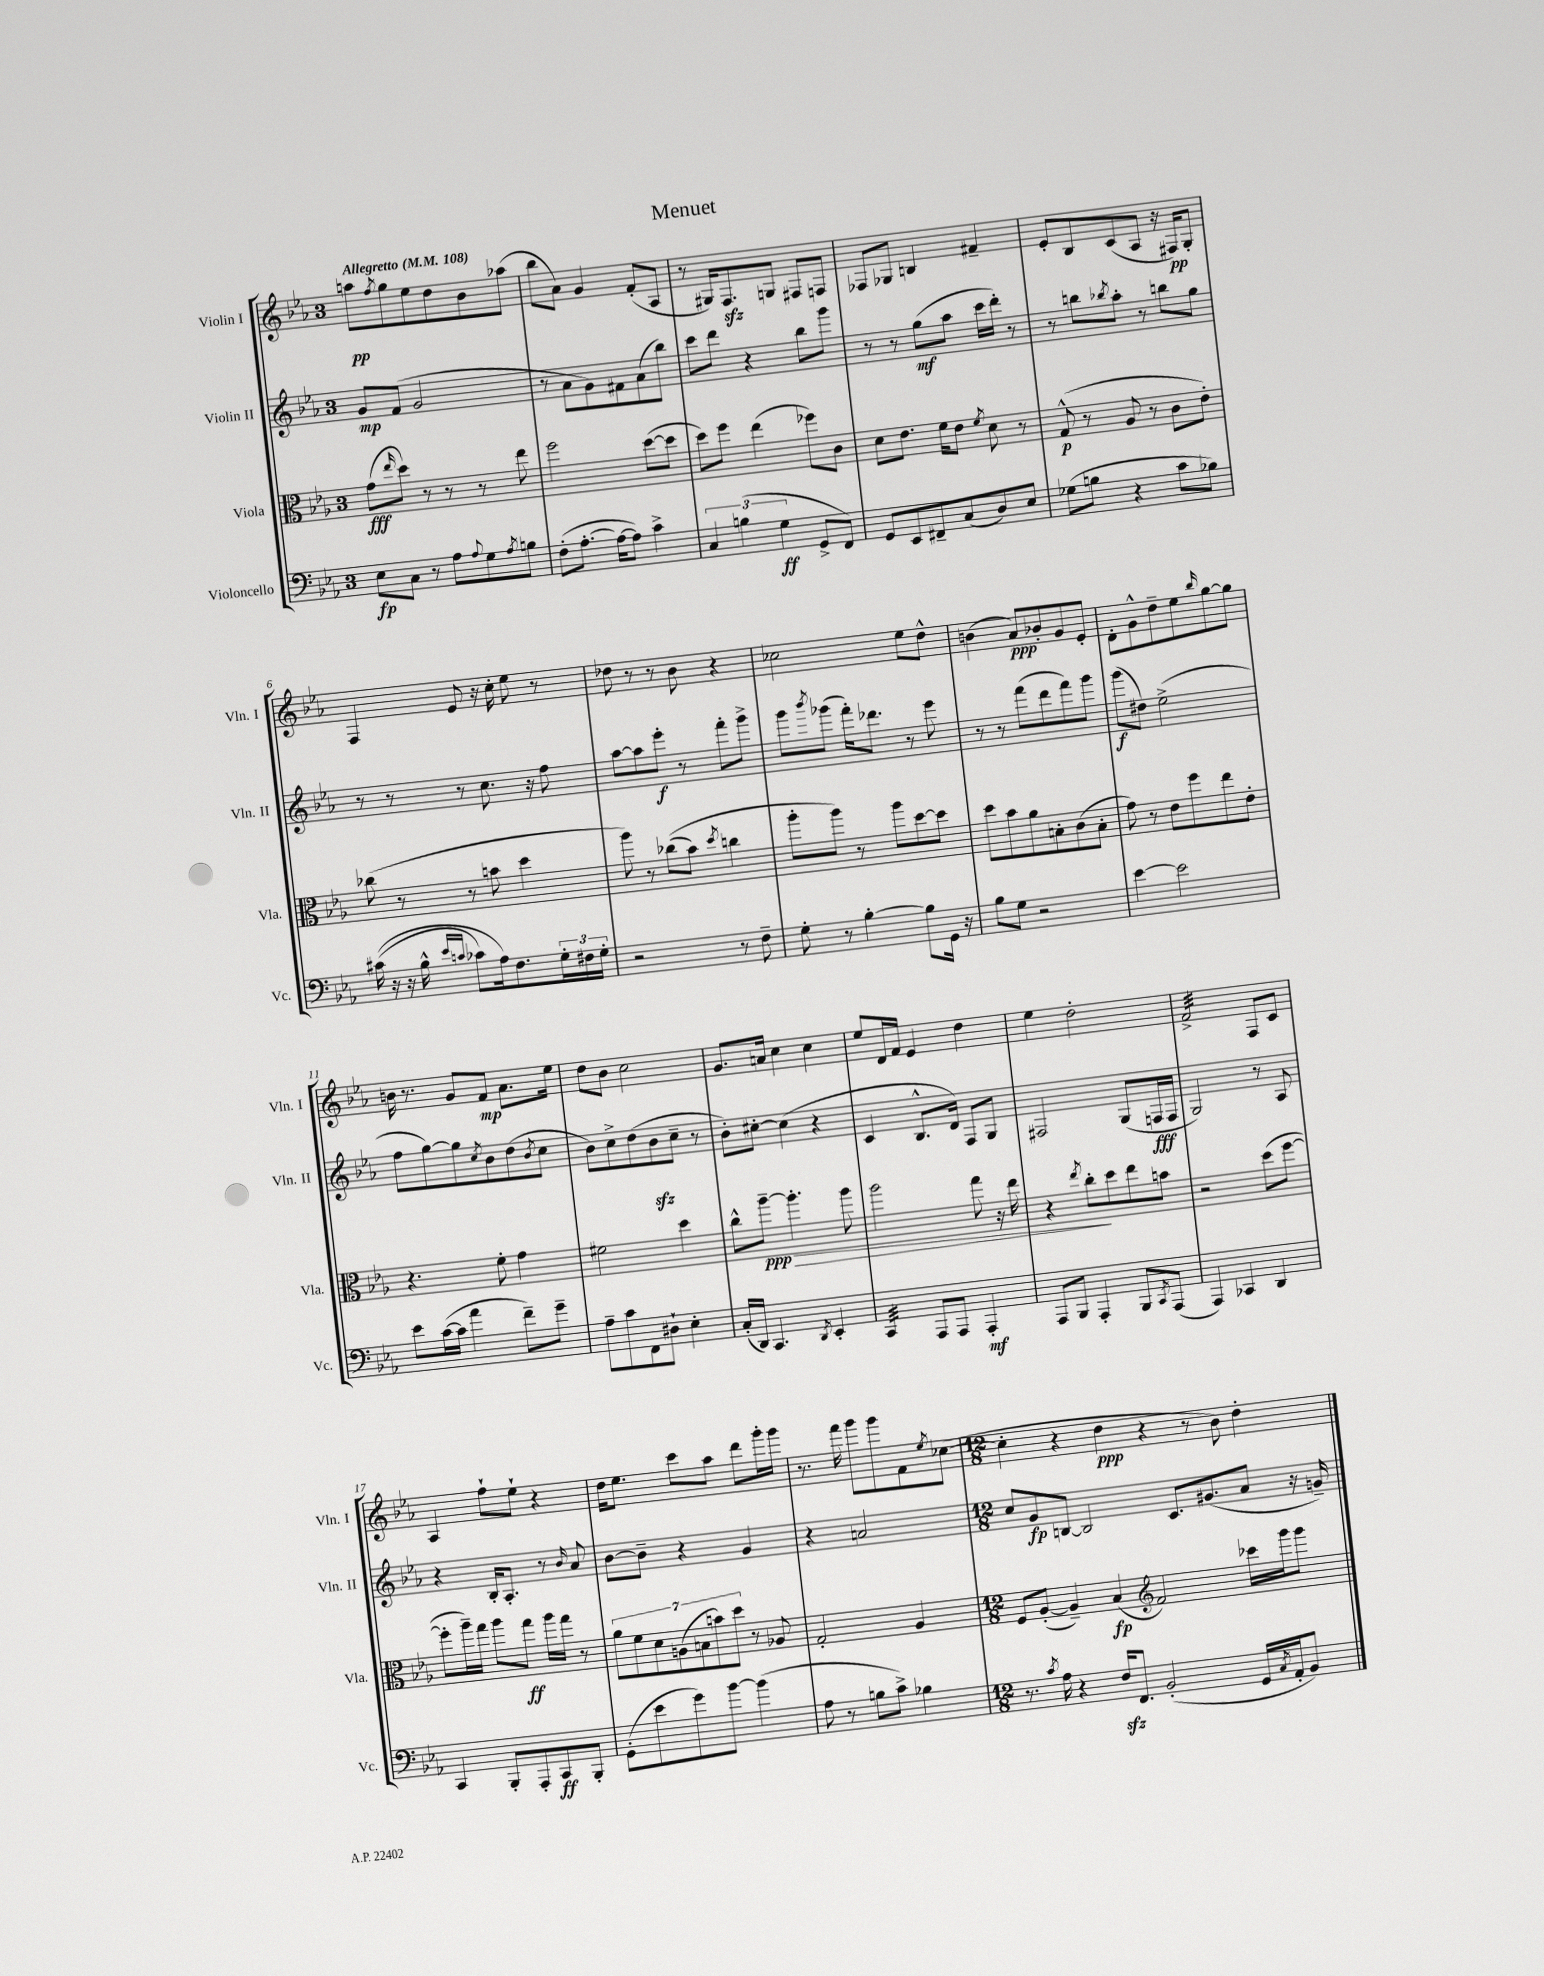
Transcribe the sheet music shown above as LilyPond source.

\header { title = "Menuet" }
<<
\new StaffGroup <<
\new Staff = "s0" \with { instrumentName = "Violin I" shortInstrumentName = "Vln. I" } {
    \clef treble \key ees \major \once \override Staff.TimeSignature.style = #'single-digit \time 3/4 \tempo "Allegretto" 4 = 108
    a''8\pp \acciaccatura { f''8 } g''8 ees''8 d''8 bes'8 aes''8( |
    bes''8 aes'8) g'4 f'8-.( aes8 |
    r8 gis16) f8.\sfz g8 fis8 f8 |
    fes8 ges8 b4 fis'4-- |
    ees'8-. bes8 c'8( aes8 r16 fis16\pp) g8-. |
    f4 ees'8 r16 c''16-. ees''8 r8 |
    des''8 r8 r8 bes'8 r4 |
    ces''2 ees''8 d''8-^ |
    b'4( aes'8\ppp) bes'8-. g'8 ees'8-. |
    d'8-. g'8-^ d''8-- ees''8 \grace { bes''16 } g''8~ g''8 |
    b'16 r8. g'8 f'8\mp aes'8. ees''16 |
    d''8 bes'8 c''2 |
    g'8. a'16 c''4 c''4 |
    ees''8 d'16 f'16 ees'4 d''4 |
    ees''4 d''2-. |
    f'2:32-> f8 c'8 |
    aes4 f''8-! ees''8-! r4 |
    d''16 ees''8. c'''8 aes''8 d'''8 g'''16-. g'''16 |
    r8. f'''16 g'''8 g'''8 f'8 \acciaccatura { ees''8 } ces''8~( |
    \numericTimeSignature \time 12/8 ces''4-. r4 d''4\ppp r4 r8 bes'8) d''4-. \bar "|." |
}
\new Staff = "s1" \with { instrumentName = "Violin II" shortInstrumentName = "Vln. II" } {
    \clef treble \key ees \major \once \override Staff.TimeSignature.style = #'single-digit \time 3/4
    g'8\mp f'8( g'2 |
    r8 aes'8 g'8) fis'8 aes'8( bes''8) |
    c'''8 d'''8 r4 bes''8 g'''8 |
    r8 r8 g''8\mf( aes''8 c'''16 d'''16-.) r8 |
    r8 b''8 \acciaccatura { bes''8 } aes''8-. r8 b''8 g''8 |
    r8 r8 r8 c''8. r16 f''8 |
    aes''8~ aes''8 ees'''8-.\f r8 f'''8-. g'''8-> |
    g'''8 \acciaccatura { bes'''8 } ges'''8( f'''16-.) des'''8. r8 ees'''8 |
    r8 r8 f'''8( d'''8 f'''8) g'''8 |
    g'''8\f( dis''8) ees''2->( |
    f''8 g''8~) g''8 \acciaccatura { c''8 } bes'8 d''8( \acciaccatura { bes'8 } c''8 |
    bes'8) c''8-> d''8( bes'8\sfz c''8-- r8 |
    bes'8-.) cis''8~-. cis''4( r4 |
    c'4 bes8.-^ d'16) f8 g8 |
    fis2 g8( f16\fff f16 |
    g2) r8 aes8 |
    r4 bes16-. aes8.-. r8 \grace { bes'16 } aes'8 |
    bes'8~ bes'8-- r4 g'4 |
    r4 a'2 |
    \numericTimeSignature \time 12/8 c''8 g'8\fp b8~ b2 c'8. gis'8.( aes'8 r16 g'16--) \bar "|." |
}
\new Staff = "s2" \with { instrumentName = "Viola" shortInstrumentName = "Vla." } {
    \clef alto \key ees \major \once \override Staff.TimeSignature.style = #'single-digit \time 3/4
    g'8\fff( \grace { ees''16 } d''8) r8 r8 r8 ees''8 |
    f''2 d''8~( d''8 |
    d''8) f''8 ees''4( fes''8) c'8 |
    d'8 ees'8. f'16 ees'8 \acciaccatura { f'8 } d'8 r8 |
    g8-^\p( r8 aes8 r8 c'8 ees'8-.) |
    ces''8( r8 r8 b'8 d''4 |
    aes''8) r8 ces''8(\( bes'8) \acciaccatura { d''8 } c''4 |
    aes''8-. aes''8\) r8 aes''8 d''8~ d''8 |
    d''8 bes'8 aes'8 b8-. c'8( b8-. |
    g'8) r8 ees'8 f''8 ees''8 ees'8-. |
    r4. f'8-. g'4 |
    fis'2 d''4 |
    c''8-^ aes''8~--\ppp aes''4.-.\> aes''8 |
    aes''2 g''8 r16 ees''16 |
    r4 \acciaccatura { ees''8 } c''8-.\! d''8 ees''8 b'8 |
    r2 d''8( f''8~ |
    f''8-. aes''16--) g''16 aes''8 g''8\ff aes''16 g''16 r8 |
    \tuplet 7/4 { aes'8 f'8 d'8 a8( b8 b'8) d''8 } r8 aes8 |
    g2-. aes4 |
    \numericTimeSignature \time 12/8 f8 aes8~-.( aes4--) bes4\fp( \clef treble f'2) ces'''16 g'''16 g'''8 \bar "|." |
}
\new Staff = "s3" \with { instrumentName = "Violoncello" shortInstrumentName = "Vc." } {
    \clef bass \key ees \major \once \override Staff.TimeSignature.style = #'single-digit \time 3/4
    ees8\fp c8 r8 aes8 \appoggiatura { aes8 } g8 \acciaccatura { aes8 } b8 |
    f8-.( aes8.~-. aes16~ aes8) c'4-> |
    \tuplet 3/2 { c4 b4( g4\ff } g,8-> f,8) |
    g,8 ees,8 fis,8-- c8( d8) ees8 |
    ges8( b8 r4 c'8 bes8) |
    cis'16(\( r16 r16 bes16-^ \grace { ees'16 c'16 } ces'8) aes16\) f8. \tuplet 3/2 { g16-. fis16 g16-. } |
    r2 r8 f8-- |
    g8-. r8 bes4~-. bes8 g,16 r16 |
    bes8 g8 r2 |
    ees'4~ ees'2 |
    ees'8 c'16~( c'16 aes'4 f'8--) g'8-- |
    aes8-- c'8 f,8 dis8-! ees4-. |
    c16-.( d,16) c,4. \acciaccatura { d,8 } ees,4-. |
    c,4:32 aes,,8 aes,,8 aes,,4-.\mf |
    aes,,8 bes,,8 aes,,4-. bes,,8 \acciaccatura { c,8 } aes,,8( |
    aes,,4) ces,4 d,4 |
    c,4 bes,,8-. aes,,8-. c,8\ff bes,,8-. |
    g,8-.( ees'8 g'8) bes'8~ bes'4( |
    aes8 r8 b8 c'8->) bes4 |
    \numericTimeSignature \time 12/8 r8. \acciaccatura { c'8 } aes16 r4 f16\sfz f,8. bes,2-.( g,16 \acciaccatura { c8 } aes,16-. bes,8) \bar "|." |
}
>>
>>
